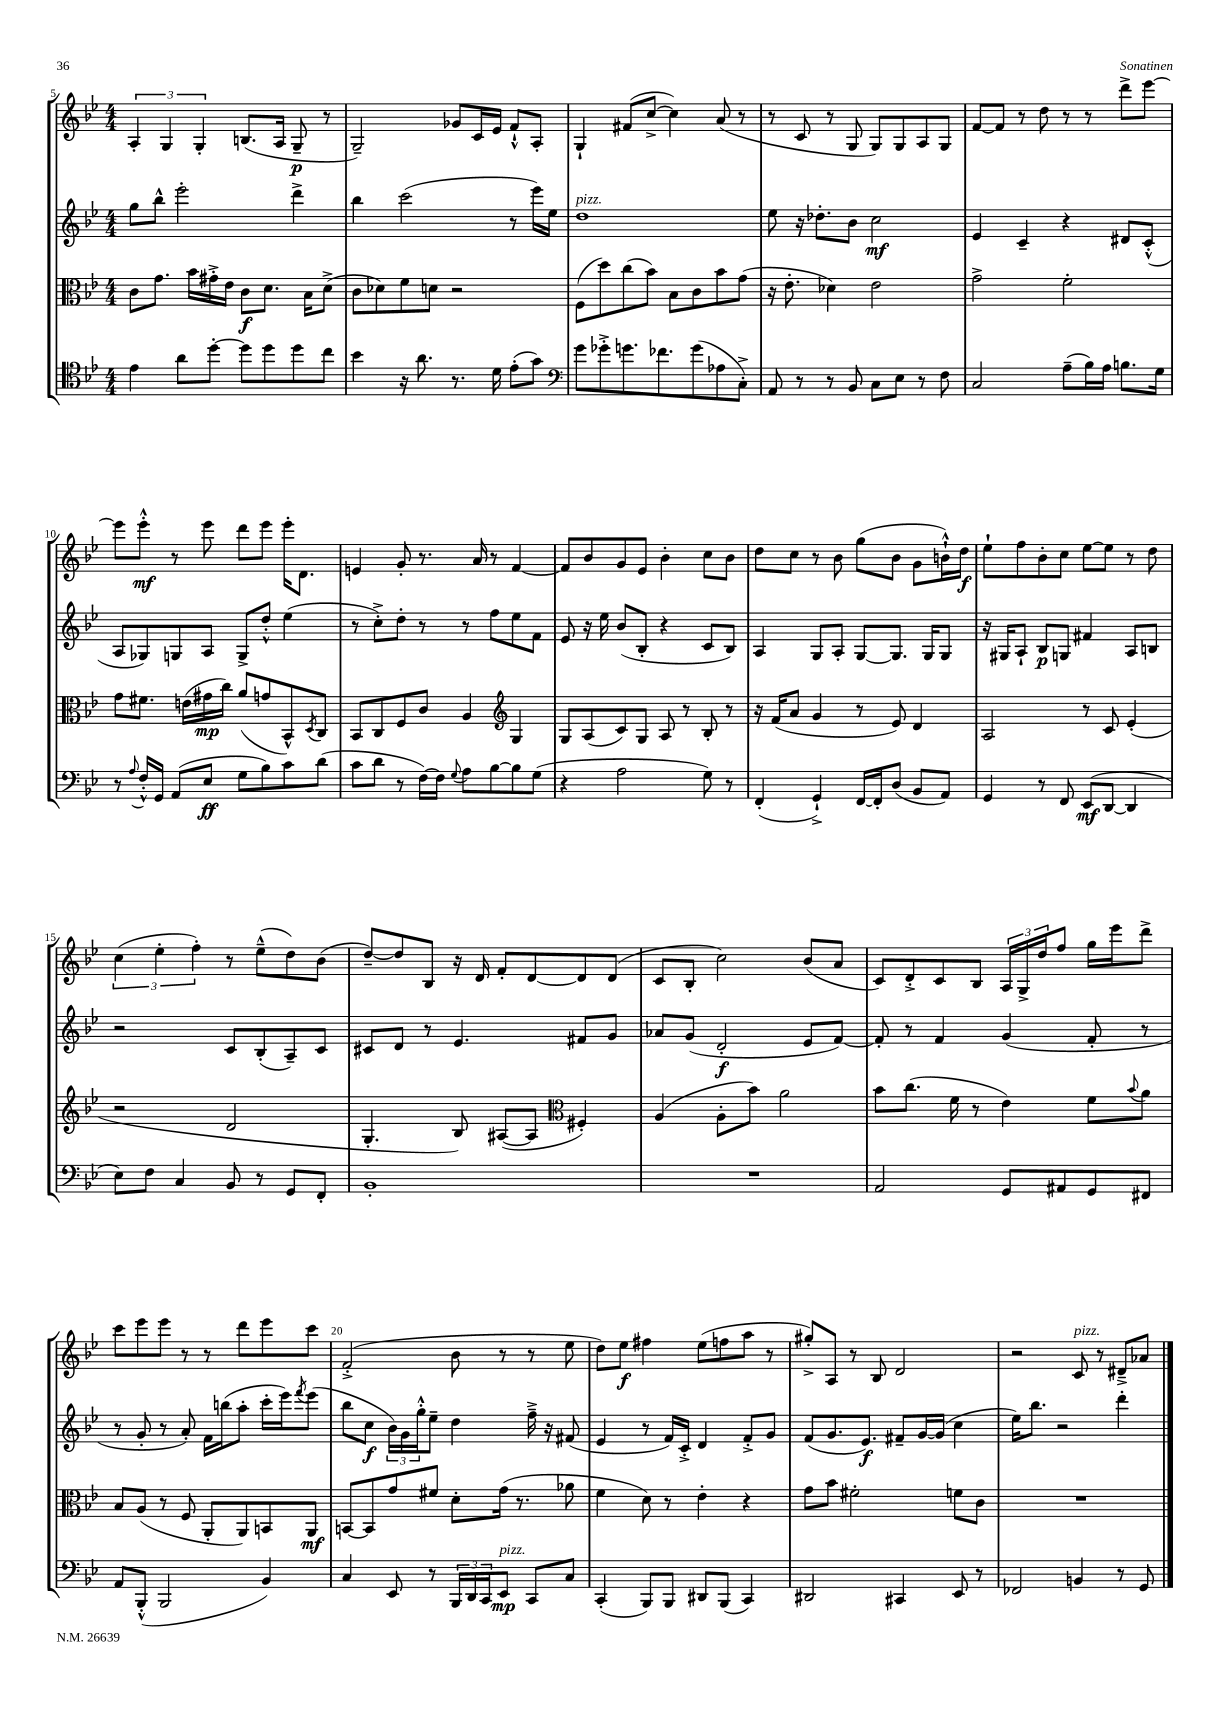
<<
\new StaffGroup <<
\new Staff = "s0" {
    \clef treble \key bes \major \numericTimeSignature \time 4/4
    \tuplet 3/2 { a4-. g4 g4-. } b8.( a16 g8--\p r8 |
    g2--) ges'8 c'16 ees'16 f'8-!-^ a8-. |
    g4-! fis'8( c''8~-> c''4) a'8( r8 |
    r8 c'8 r8 g8 g8) g8 a8 g8 |
    f'8~ f'8 r8 d''8 r8 r8 d'''8-> ees'''8~ |
    ees'''8 ees'''8-.-^\mf r8 ees'''8 d'''8 ees'''8 ees'''16-. d'8. |
    e'4 g'8-. r8. a'16 r8 f'4~ |
    f'8 bes'8 g'8 ees'8 bes'4-. c''8 bes'8 |
    d''8 c''8 r8 bes'8 g''8( bes'8 g'8 b'16-!-^) d''16\f |
    ees''8-! f''8 bes'8-. c''8 ees''8~ ees''8 r8 d''8 |
    \tuplet 3/2 { c''4( ees''4-. f''4-.) } r8 ees''8---^( d''8) bes'8( |
    d''8~--) d''8 bes8 r16 d'16 f'8-. d'8~ d'8 d'8( |
    c'8 bes8-. c''2) bes'8( a'8 |
    c'8) d'8-.-> c'8 bes8 \tuplet 3/2 { a16 g16-> d''16 } f''8 g''16 ees'''16 d'''8-> |
    c'''8 ees'''8 ees'''8 r8 r8 d'''8 ees'''8 c'''8 |
    f'2-.->( bes'8 r8 r8 ees''8 |
    d''8) ees''8\f fis''4 ees''8( f''8 a''8 r8 |
    gis''8-.->) a8 r8 bes8 d'2 |
    r2 c'8^\markup { \italic "pizz." } r8 dis'8---> aes'8 \bar "|." |
}
\new Staff = "s1" {
    \clef treble \key bes \major \numericTimeSignature \time 4/4
    g''8 bes''8-^ ees'''2-. d'''4-> |
    bes''4 c'''2( r8 ees'''16) ees''16 |
    d''1^\markup { \italic "pizz." } |
    ees''8 r16 des''8.-. bes'8 c''2\mf |
    ees'4 c'4-- r4 dis'8 c'8-.-^( |
    a8 ges8) g8 a8 g8-> d''8-.-^ ees''4( |
    r8 c''8-.->) d''8-. r8 r8 f''8 ees''8 f'8 |
    ees'8 r16 ees''16 bes'8( bes8-. r4 c'8 bes8) |
    a4 g8 a8-. g8~ g8. g16 g8 |
    r16 gis16 a8-! bes8\p g8 fis'4 a8 b8 |
    r2 c'8 bes8-.( a8--) c'8 |
    cis'8 d'8 r8 ees'4. fis'8 g'8 |
    aes'8 g'8( d'2-.\f ees'8 f'8~) |
    f'8-. r8 f'4 g'4( f'8-. r8 |
    r8 g'8-. r8 a'8-.) f'16 b''16( a''8-. c'''16-. ees'''16) \acciaccatura { f'''8 } ees'''8( |
    bes''8 c''8\f \tuplet 3/2 { bes'16) g'16 g''16-.-^ } ees''8-- d''4 f''16---> r16 fis'8( |
    ees'4 r8 f'16) c'16-.-> d'4 f'8-.-> g'8 |
    f'8( g'8. ees'8.\f) fis'8-- g'16~ g'16( c''4 |
    ees''16) bes''8. r2 d'''4-. \bar "|." |
}
\new Staff = "s2" {
    \clef alto \key bes \major \numericTimeSignature \time 4/4
    c'8 g'8. bes'16 gis'16-.-> ees'16 c'8\f d'8. bes16 d'8->( |
    c'8 des'8) f'8 d'8 r2 |
    f8( d''8) c''8( bes'8) bes8 c'8 bes'8 g'8( |
    r16 ees'8.-. des'4) ees'2 |
    g'2-> f'2-. |
    g'8 fis'8. e'16( gis'16\mp c''16) a'8( g'8 bes,8-^) \acciaccatura { d8 } c8 |
    bes,8 c8 f8 c'8 a4 \clef treble g4 |
    g8 a8( c'8) g8 a8 r8 bes8-. r8 |
    r16 f'16( a'8 g'4 r8 ees'8) d'4 |
    a2 r8 c'8 ees'4-.( |
    r2 d'2 |
    g4.-. bes8) ais8~( ais8 \clef alto fis4-.) |
    a4( a8-. bes'8) a'2 |
    bes'8 c''8.( f'16 r8 ees'4) f'8 \appoggiatura { bes'8 } a'8 |
    bes8 a8( r8 f8 a,8-. a,8) b,8 a,8\mf |
    b,8~ b,8 g'8 fis'8 d'8-. g'16( r8. aes'8 |
    f'4 d'8) r8 ees'4-. r4 |
    g'8 bes'8 fis'2-. f'8 c'8 |
    R1 \bar "|." |
}
\new Staff = "s3" {
    \clef tenor \key bes \major \numericTimeSignature \time 4/4
    ees'4 a'8 d''8~-. d''8 d''8 d''8 c''8 |
    bes'4 r16 a'8. r8. d'16 ees'8-.( g'8) |
    \clef bass g'8 ges'8-.-> g'8. fes'8. g'8( aes8 c8-.->) |
    a,8 r8 r8 bes,8 c8 ees8 r8 f8 |
    c2 a8--( bes16) a16 b8. g16 |
    r8 \appoggiatura { a8 } f16-.-^ g,16 a,8( ees8\ff g8 bes8) c'8 d'8( |
    c'8 d'8 r8 f16~) f16 \appoggiatura { g8 } a8 bes8~ bes8 g8( |
    r4 a2 g8) r8 |
    f,4-.( g,4-!->) f,16~ f,16-. d8( bes,8 a,8) |
    g,4 r8 f,8 ees,8\mf( d,8~ d,4 |
    ees8) f8 c4 bes,8 r8 g,8 f,8-. |
    bes,1-. |
    R1 |
    a,2 g,8 ais,8 g,8 fis,8 |
    a,8 bes,,8-.-^( bes,,2 bes,4) |
    c4 ees,8 r8 \tuplet 3/2 { bes,,16 d,16 c,16 } ees,8\mp^\markup { \italic "pizz." } c,8 c8 |
    c,4-.( bes,,8) bes,,8 dis,8 bes,,8( c,4) |
    dis,2 cis,4 ees,8 r8 |
    fes,2 b,4 r8 g,8 \bar "|." |
}
>>
>>
\layout { \context { \Score currentBarNumber = #5 \override BarNumber.break-visibility = ##(#f #t #t) barNumberVisibility = #(every-nth-bar-number-visible 5) } }
